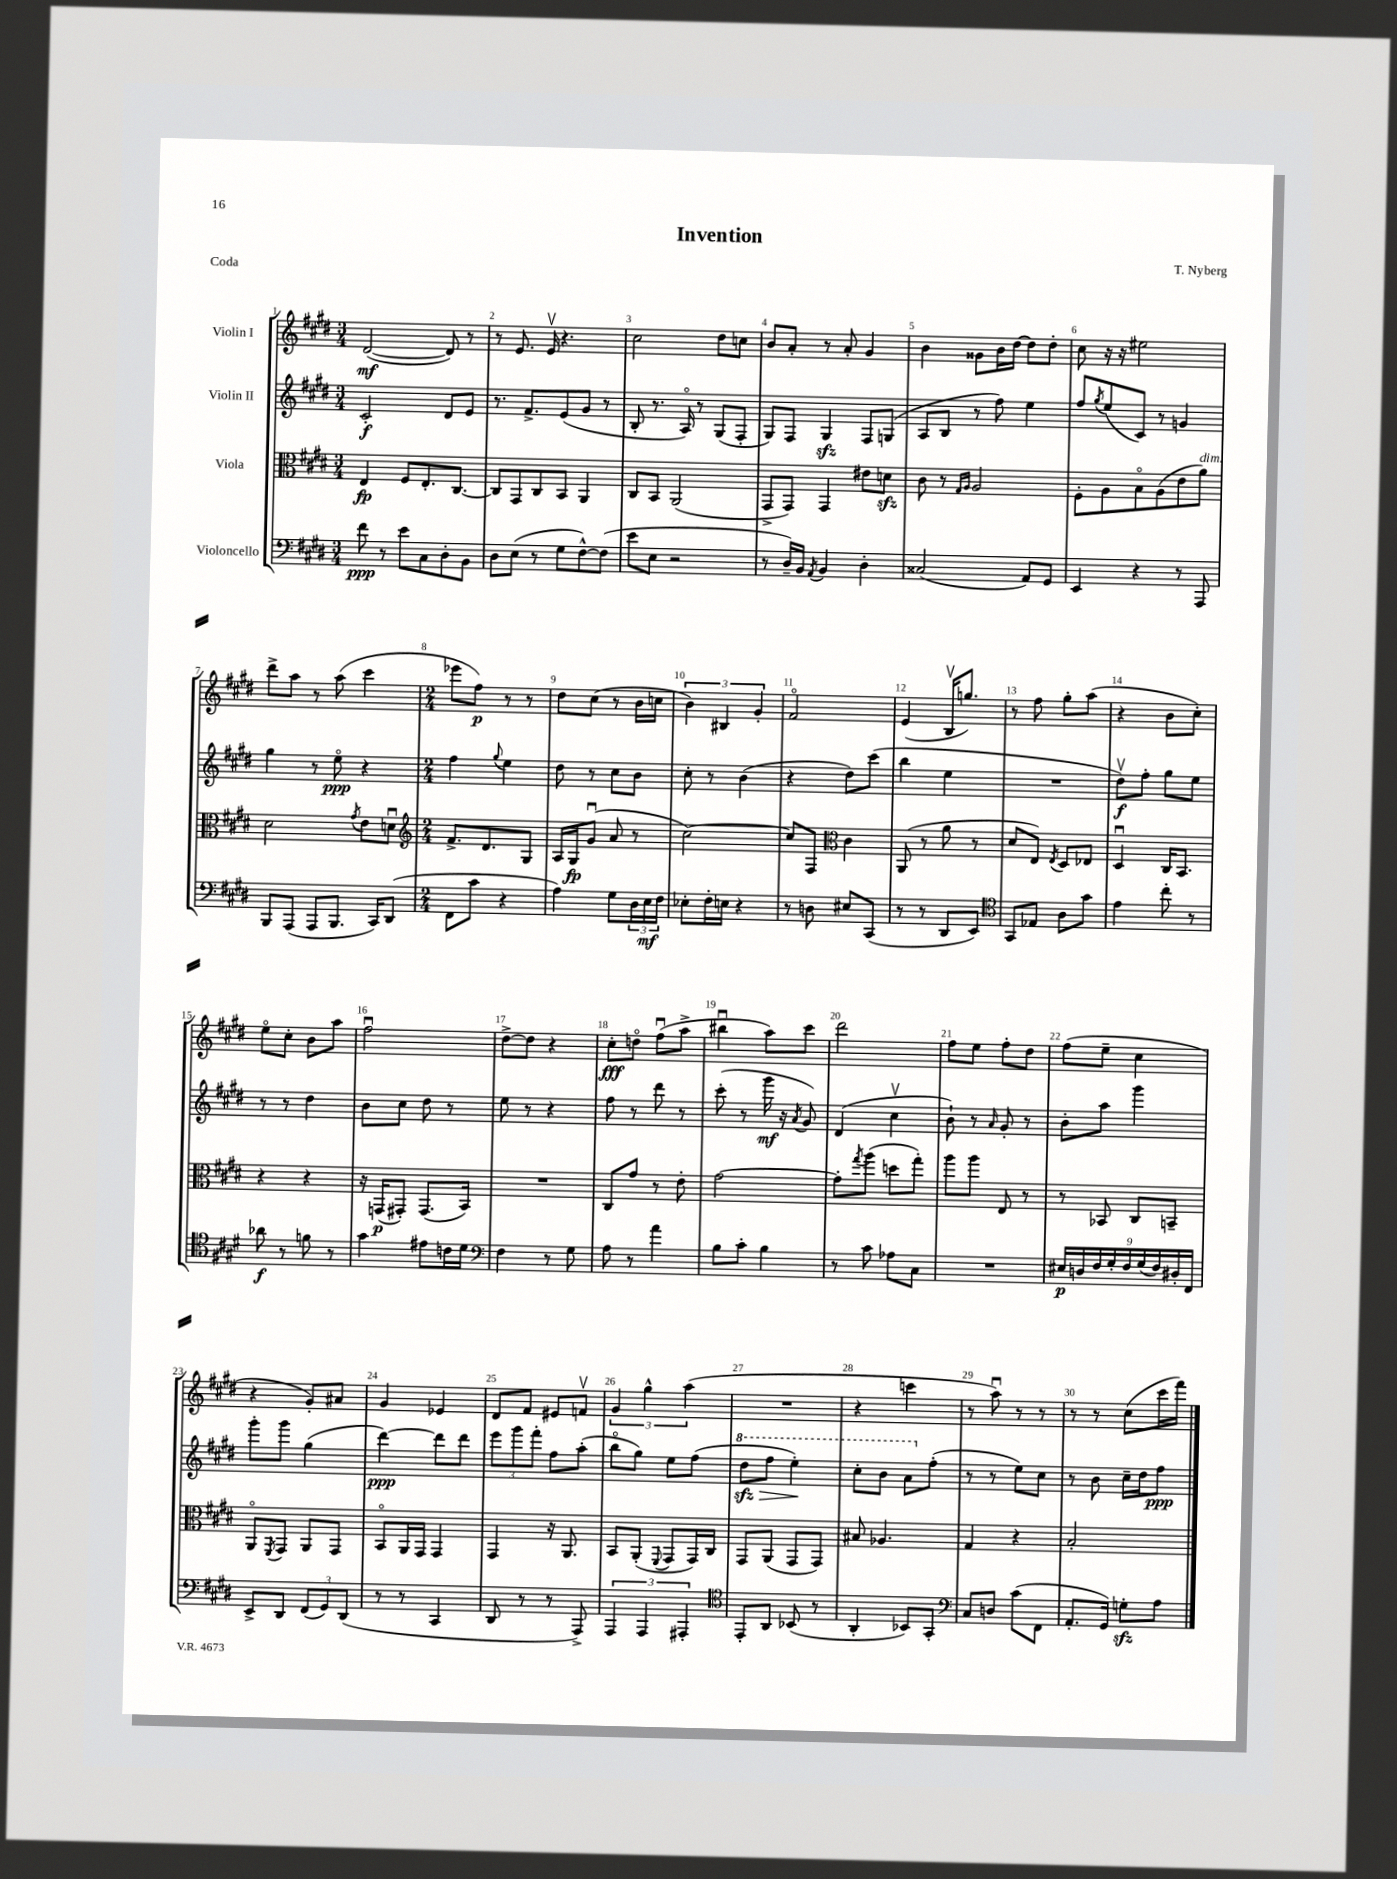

**kern	**kern	**kern	**kern
*staff4	*staff3	*staff2	*staff1
*clefF4	*clefC3	*clefG2	*clefG2
*k[f#c#g#d#]	*k[f#c#g#d#]	*k[f#c#g#d#]	*k[f#c#g#d#]
*M3/4	*M3/4	*M3/4	*M3/4
8f#\	4E/	2c#'/	([2d#/
8r	.	.	.
8e\L	8F#/L	.	.
8C#\	8.E'/	.	.
8D#'\	.	8d#/L	8d#/])
.	[8.C#/J	.	.
8BB\J	.	8e/J	8r
=	=	=	=
8D#\L	8C#/]L	8.r	8r
(8E\J	8GG#/	.	8.e/
.	.	8.f#^/L	.
8r	8C#/	.	.
.	.	.	16ev/
8G#\L	8BB/J	(8e/	4.r
[8F#^^\)	4AA/	8g#/J	.
(8F#\]J	.	8r	.
=	=	=	=
8e\L	8C#/L	8B'/	2cc#\
8E\J	8BB/J	8.r	.
2r	(2AA/	.	.
.	.	16Ao/)	.
.	.	8r	.
.	.	(8G#/L	8dd#\L
.	.	8F#'/J	8cc\J
=	=	=	=
8r	8GG#^/L	8G#/L)	8b/L
16D#~/LL)	8GG#/J)	8F#/J	8a'/J
16BB/JJ	.	.	.
8qAA/	.	.	.
4BB/	4GG#/	4G#/	8r
.	.	.	8a'/
4D#'\	8e#\L	8F#/L	4g#/
.	8d\J	(8G/J	.
=	=	=	=
(2C##/	8c#\	8A/L	4b\
.	8r	8B/J	.
.	16qqG#/LL	.	.
.	16qqA/JJ	.	.
.	2A/	8r	8g##\L
.	.	8ff#\)	16b\L
.	.	.	[16dd#\JJ
8AA/L)	.	4ee\	8dd#\]L
8GG#/J	.	.	8dd#'\J
=	=	=	=
4EE/	8F#'\L	8ff#/L	8cc#\
.	.	8qgg#/	.
.	8A\	(8ee/	16r
.	.	.	16r
4r	8Bo\	8c#/J)	2ee#\
.	(8A\	8r	.
8r	8e\	4g/	.
8AAA/	8a\J)	.	.
=	=	=	=
8BBB/L	2d#\	4gg#\	8ddd#^\L
(8AAA/J	.	.	8aa\J
8AAA/L	.	8r	8r
8.BBB/J	.	8eeo\	(8aa\
.	8qg#/	.	.
.	8e\L	4r	4ccc#\
16CC#/LK)	.	.	.
(8DD#/J	8du\J	.	.
=	=	=	=
*	*clefG2	*	*
*M2/4	*M2/4	*M2/4	*M2/4
8FF#\L	8.f#^/L	4ff#\	8eee-\L
8c#\J	.	.	8ff#\J)
.	8.d#/	.	.
.	.	8qqgg#/	.
4r	.	4ee\	8r
.	8G#/J	.	8r
=	=	=	=
4A\)	16A/LL	8dd#\	8dd#\L
.	16G#/J	.	.
.	(8g#u/J	8r	(8cc#\J
8G#\L	8a/	8cc#\L	8r
24D#\L	8r	8b\J	16b\LL
24E\	.	.	.
.	.	.	16cc\JJ
24F#\JJ	.	.	.
=	=	=	=
8E-'\L	[2cc#\)	8cc#'\	6b\)
16F#'\L	.	8r	.
.	.	.	6B#/
16E\JJ	.	.	.
4r	.	(4b\	.
.	.	.	6g#'/
=	=	=	=
8r	8cc#/]L	4r	2f#o/
8D\	8F#/J	.	.
*	*clefC3	*	*
8E#/L	4c#\	8dd#\L)	.
(8CC#/J	.	(8ccc#\J	.
=	=	=	=
8r	(8AA/	4bb\	(4e/
8r	8r	.	.
8DD#/L	8a\	4ee\	16Bv/LK
.	.	.	8.gg/J)
8EE/J)	8r	.	.
=	=	=	=
*clefC4	*	*	*
8GG#/L	8d#/L	2r	8r
8E-/J	8E/J)	.	8ff#\
.	8qE/	.	.
8A\L	8D#/L	.	8gg#'\L
8g#\J	8E-/J	.	(8aa\J
=	=	=	=
4e\	4D#u/	8dd#v\L)	4r
.	.	8ff#'\J	.
8cc#'\	16C#/LK	8gg#\L	8b\L
.	8.BB/J	.	.
8r	.	8ee\J	8cc#'\J)
=	=	=	=
8a-\	4r	8r	8eeo\L
8r	.	8r	8cc#'\J
8f\	4r	4dd#\	8b\L
8r	.	.	8aa\J
=	=	=	=
4g#\	16r	8b\L	2ff#u\
.	(16GG/LK	.	.
.	8GG#'/J)	8cc#\J	.
8e#\L	(8.GG#/L	8dd#\	.
16c\L	.	8r	.
16d#\JJ	16BB/Jk)	.	.
=	=	=	=
*clefF4	*	*	*
4F#\	2r	8ee\	[8dd#^\L
.	.	8r	8dd#\]J
8r	.	4r	4r
8G#\	.	.	.
=	=	=	=
8A\	8C#/L	8ff#\	8cc#'\L
8r	8g#/J	8r	8ddo\J
4a\	8r	8ddd#\	(8ff#u\L
.	8e'\	8r	8aa^\J
=	=	=	=
8B\L	[2g#\	(8ccc#'\	4bb#u\
8c#'\J	.	8r	.
4B\	.	16ggg#\	8aa\L)
.	.	16r	.
.	.	8qa/	.
.	.	8g#/)	8ccc#\J
=	=	=	=
8r	8g#'\]L	(4d#/	2ddd#\
.	8qgg#/	.	.
8c#\	(8aa\J	.	.
8A-\L	8dd\L	4cc#v\	.
8C#\J	8gg#'\J)	.	.
=	=	=	=
2r	8aa\L	8b`\)	8ff#\L
.	8aa\J	8r	8ee\J
.	.	16qqa/	.
.	8E/	8g#'/	8ff#'\L
.	8r	8r	8dd#\J
=	=	=	=
18E#/LL	8r	8b'\L	(8ff#\L
18D/	.	.	.
18F#/	.	.	.
.	8BB-/	8aa\J	8ee~\J
18G#'/	.	.	.
18F#/	.	.	.
.	8C#/L	4ggg#\	4cc#\
(18G#/	.	.	.
18F#/)	.	.	.
.	8BB~/J	.	.
18D#'/	.	.	.
18FF#/JJ	.	.	.
=	=	=	=
8EE^/L	8AAo/L	8ggg#'\L	4r
.	8qFF#/	.	.
8DD#/J	8GG#/J	8ggg#\J	.
(12FF#/L	8AA/L	(4gg#\	8g#'/L)
12GG#/)	.	.	.
.	8GG#/J	.	8a#/J
(12DD#/J	.	.	.
=	=	=	=
8r	8BBo/L	[4ddd#\)	4g#/
8r	16AA/L	.	.
.	16GG#/JJ	.	.
4CC#/	4GG#/	8ddd#\]L	4e-/
.	.	8ddd#\J	.
=	=	=	=
8DD#/	4GG#/	12eee\L	8d#/L
.	.	12ggg#\	.
8r	.	.	8f#/J
.	.	12fff#'\J	.
8r	16r	8ff#\L	8e#/L
.	8.AA/	.	.
8AAA^/)	.	(8aa'\J	8fv/J
=	=	=	=
6AAA/	8BB/L	8bbo\L	6g#/
.	(8AA'/J	8gg#\J)	.
6AAA/	.	.	6gg#^^\
.	8qqFF#/	.	.
.	8GG#/L	8ee\L	.
6AAA#'/	.	.	(6aa\
.	16GG#/L)	(8ff#\J	.
.	16C#/JJ	.	.
=	=	=	=
*clefC4	*	*	*
8EE'/L	8GG#/L	8ddd#\L	2r
8AA/J	(8AA/J	8fff#\J	.
(8BB-/	8GG#/L	4eee'\)	.
8r	8GG#/J)	.	.
=	=	=	=
4AA'/	8B#/	8ccc#'\L	4r
.	4.A-/	8bb\J	.
8BB-/L)	.	8aa\L	4ccc\
8GG#'/J	.	(8ff#'\J	.
=	=	=	=
*clefF4	*	*	*
8C#/L	4G#/	8r	8r
8D/J	.	8r	8aau\)
(8c#\L	4r	8ee\L)	8r
8FF#\J	.	8cc#\J	8r
=	=	=	=
8.AA'/L	2B'/	8r	8r
.	.	8b\	8r
16GG#/Jk)	.	.	.
8G'\L	.	16cc#~\LL	(8cc#\L
.	.	16dd#\J	.
8A\J	.	8ff#\J	16ccc#\L
.	.	.	16fff#\JJ)
==	==	==	==
*-	*-	*-	*-
